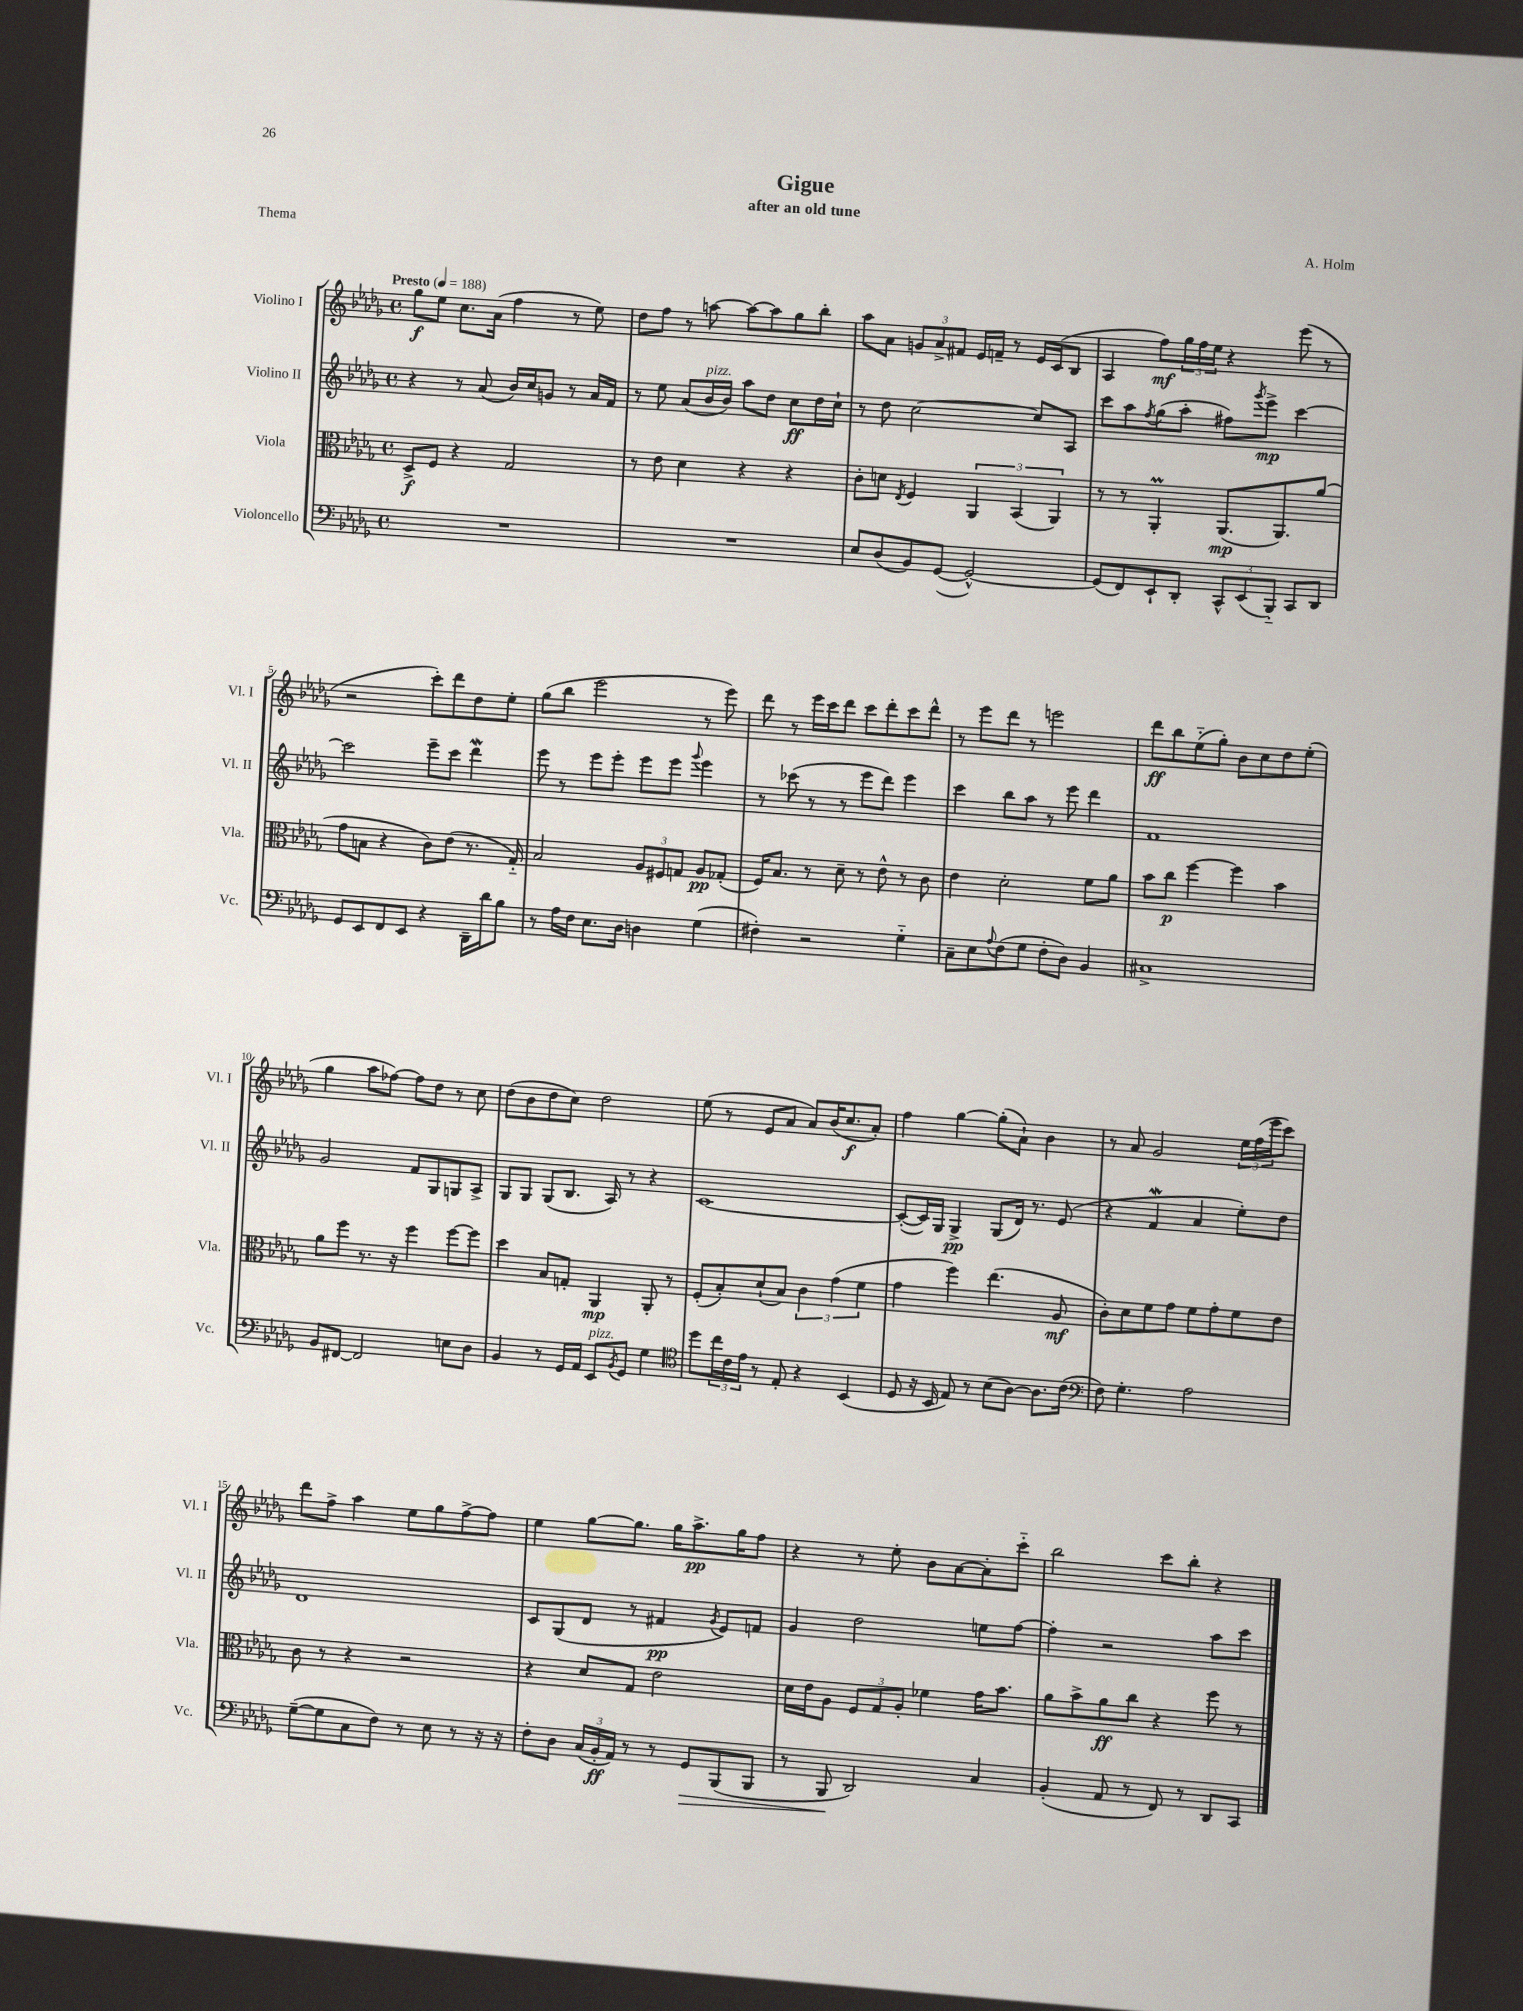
\header { title = "Gigue" composer = "A. Holm" subtitle = "after an old tune" piece = "Thema" }
<<
\new StaffGroup <<
\new Staff = "s0" \with { instrumentName = "Violino I" shortInstrumentName = "Vl. I" } {
    \clef treble \key des \major \defaultTimeSignature \time 4/4 \tempo "Presto" 4 = 188
    ges''8\f ees''8 c''8. aes'16( f''4 r8 ees''8) |
    des''8 f''8 r8 a''8~ a''8~ a''8 ges''8 bes''8-. |
    aes''8 aes'8 \tuplet 3/2 { g'8 aes'8-> fis'8 } ees'16 f'16-- r8 ees'16 c'16( bes8 |
    aes4 f''8\mf) \tuplet 3/2 { ges''16 f''16 ees''16 } r4 ees'''8( r8 |
    r2 c'''8-.) des'''8 des''8 ees''8-. |
    ges''8( bes''8 ees'''2 r8 ees'''8) |
    des'''8 r8 ees'''16 c'''16 des'''8 c'''8 des'''8-. c'''8 des'''8-^ |
    r8 ees'''8 des'''8 r8 e'''2 |
    des'''8\ff bes''8 ees''8-_( ges''8-.) bes'8 c''8 des''8 ees''8-.( |
    ges''4 aes''8 fes''8~) fes''8 des''8 r8 c''8 |
    des''8( bes'8 des''8 c''8) des''2 |
    ees''8( r8 ees'8 aes'8 aes'8) bes'16( c''8.\f aes'8-.) |
    f''4 ges''4~ ges''8-.( aes'8-!) bes'4 |
    r8 aes'8 ges'2 \tuplet 3/2 { ees''16 f''16( ees'''16 } c'''8) |
    des'''8 f''8-> aes''4 ees''8 ges''8 f''8~-> f''8 |
    ees''4 ges''8~ ges''8. ges''16 aes''8.->\pp ges''16 f''8 |
    r4 r8 ees''8-. bes'8 aes'8~ aes'8-. c'''8-_ |
    bes''2 c'''8 bes''8-. r4 \bar "|." |
}
\new Staff = "s1" \with { instrumentName = "Violino II" shortInstrumentName = "Vl. II" } {
    \clef treble \key des \major \defaultTimeSignature \time 4/4
    r4 r8 aes'8( bes'16) c''16 g'8 r8 aes'16 f'16 |
    r8 ees''8 aes'8( bes'16^\markup { \italic "pizz." } bes'16) aes''8 des''8 c''8\ff des''16 c''16-! |
    r8 des''8 c''2~ c''8 aes8 |
    c'''8 aes''8 \acciaccatura { f''8 } ges''8( aes''8-. fis''8) \acciaccatura { ges'''8 } ees'''8->\mp c'''4~ |
    c'''2 ees'''8-- c'''8 des'''4\mordent |
    ees'''8 r8 ees'''8 ees'''8-. ees'''8 ees'''8 \appoggiatura { ges'''8 } ees'''4 |
    r8 ces'''8( r8 r8 ees'''8 des'''8) ees'''4 |
    c'''4 bes''8 aes''8 r8 ees'''8 des'''4 |
    f'1 |
    ges'2 f'8 ges8 g8 aes8-> |
    ges8 ges8 ges8( bes8. aes16) r8 r4 |
    c'1~ |
    c'8~-.( c'16) ges16 ges4->\pp ges8( des'16) r8. ees'8( |
    r4 f'4\mordent aes'4 ees''8-.) des''8 |
    des'1 |
    c'8 ges8( des'8 r8 fis'4\pp \acciaccatura { ges'8 } ees'8) f'8 |
    ges'4 des''2 e''8 f''8~ |
    f''4-. r2 aes''8 c'''8 \bar "|." |
}
\new Staff = "s2" \with { instrumentName = "Viola" shortInstrumentName = "Vla." } {
    \clef alto \key des \major \defaultTimeSignature \time 4/4
    des8->\f f8 r4 ges2 |
    r8 ees'8 des'4 r4 r4 |
    c'8-. d'8 \acciaccatura { ees8 } f4 \tuplet 3/2 { aes,4 bes,4( aes,4) } |
    r8 r8 aes,4-.\prall aes,8.\mp( aes,8.) aes'8( |
    ges'8 b8 r4 c'8) ees'8( r8. ges16-_) |
    bes2 \tuplet 3/2 { aes8 fis8 g8 } aes8\pp ges8-.( |
    f16) bes8. r8 des'8-- r8 ees'8-^ r8 c'8 |
    ees'4 des'2-. f'8 aes'8 |
    bes'8 c''8\p f''4~ f''4 bes'4 |
    aes'8 f''8 r8. r16 f''4 f''8~ f''8 |
    des''4 bes8 g8-. aes,4\mp aes,8-. r8 |
    f8-.( bes8-.) des'8-!( bes8) \tuplet 3/2 { c'4 ges'4( f'4 } |
    ges'4 f''4) ees''4.( aes8\mf |
    c'8-.) des'8 f'8 ges'8 f'8 ges'8-. f'8 ees'8 |
    c'8 r8 r4 r2 |
    r4 des'8 ges8 ees'2 |
    des'16 ees'16 aes8 \tuplet 3/2 { f8 ges8 aes8-. } fes'4 ges'16 bes'8. |
    aes'8 bes'8-> aes'8\ff c''8 r4 f''8 r8 \bar "|." |
}
\new Staff = "s3" \with { instrumentName = "Violoncello" shortInstrumentName = "Vc." } {
    \clef bass \key des \major \defaultTimeSignature \time 4/4
    R1 |
    R1 |
    ees8 des8( bes,8) ges,8~( ges,2~-^) |
    ges,8( f,8) ees,8-! des,8-. \tuplet 3/2 { c,8-^ ees,8( bes,,8-_) } c,8 des,8 |
    ges,8 ees,8 f,8 ees,8 r4 des,16-- des'16 bes8 |
    r8 aes16 f16 ees8. des16 d4 ges4( |
    fis4-.) r2 ges4-_ |
    c8-- ees8 \appoggiatura { aes8 } f8( ges8 f8-. des8) bes,4 |
    cis1-> |
    bes,8 fis,8~ fis,2 e8 des8 |
    bes,4 r8 ges,16 aes,16 ees,8^\markup { \italic "pizz." } \acciaccatura { bes,8 } ges,8 ges4 |
    \clef tenor des''8 \tuplet 3/2 { c''16 c'16 ees'16 } r8 ees8-. r4 bes,4( |
    des8 r16 bes,16 ees8) r8 bes8( aes8~) aes8. c'16( |
    \clef bass f8) ges4.-. aes2 |
    ges8~--( ges8 c8 f8) r8 ees8 r8 r16 r16 |
    f8-. des8 \tuplet 3/2 { c16( bes,16-.\ff aes,16) } r8 r8 ges,8\> bes,,8( bes,,8 |
    r8 bes,,8\! des,2) c4 |
    bes,4-.( aes,8 r8 f,8) r8 des,8 c,8 \bar "|." |
}
>>
>>
